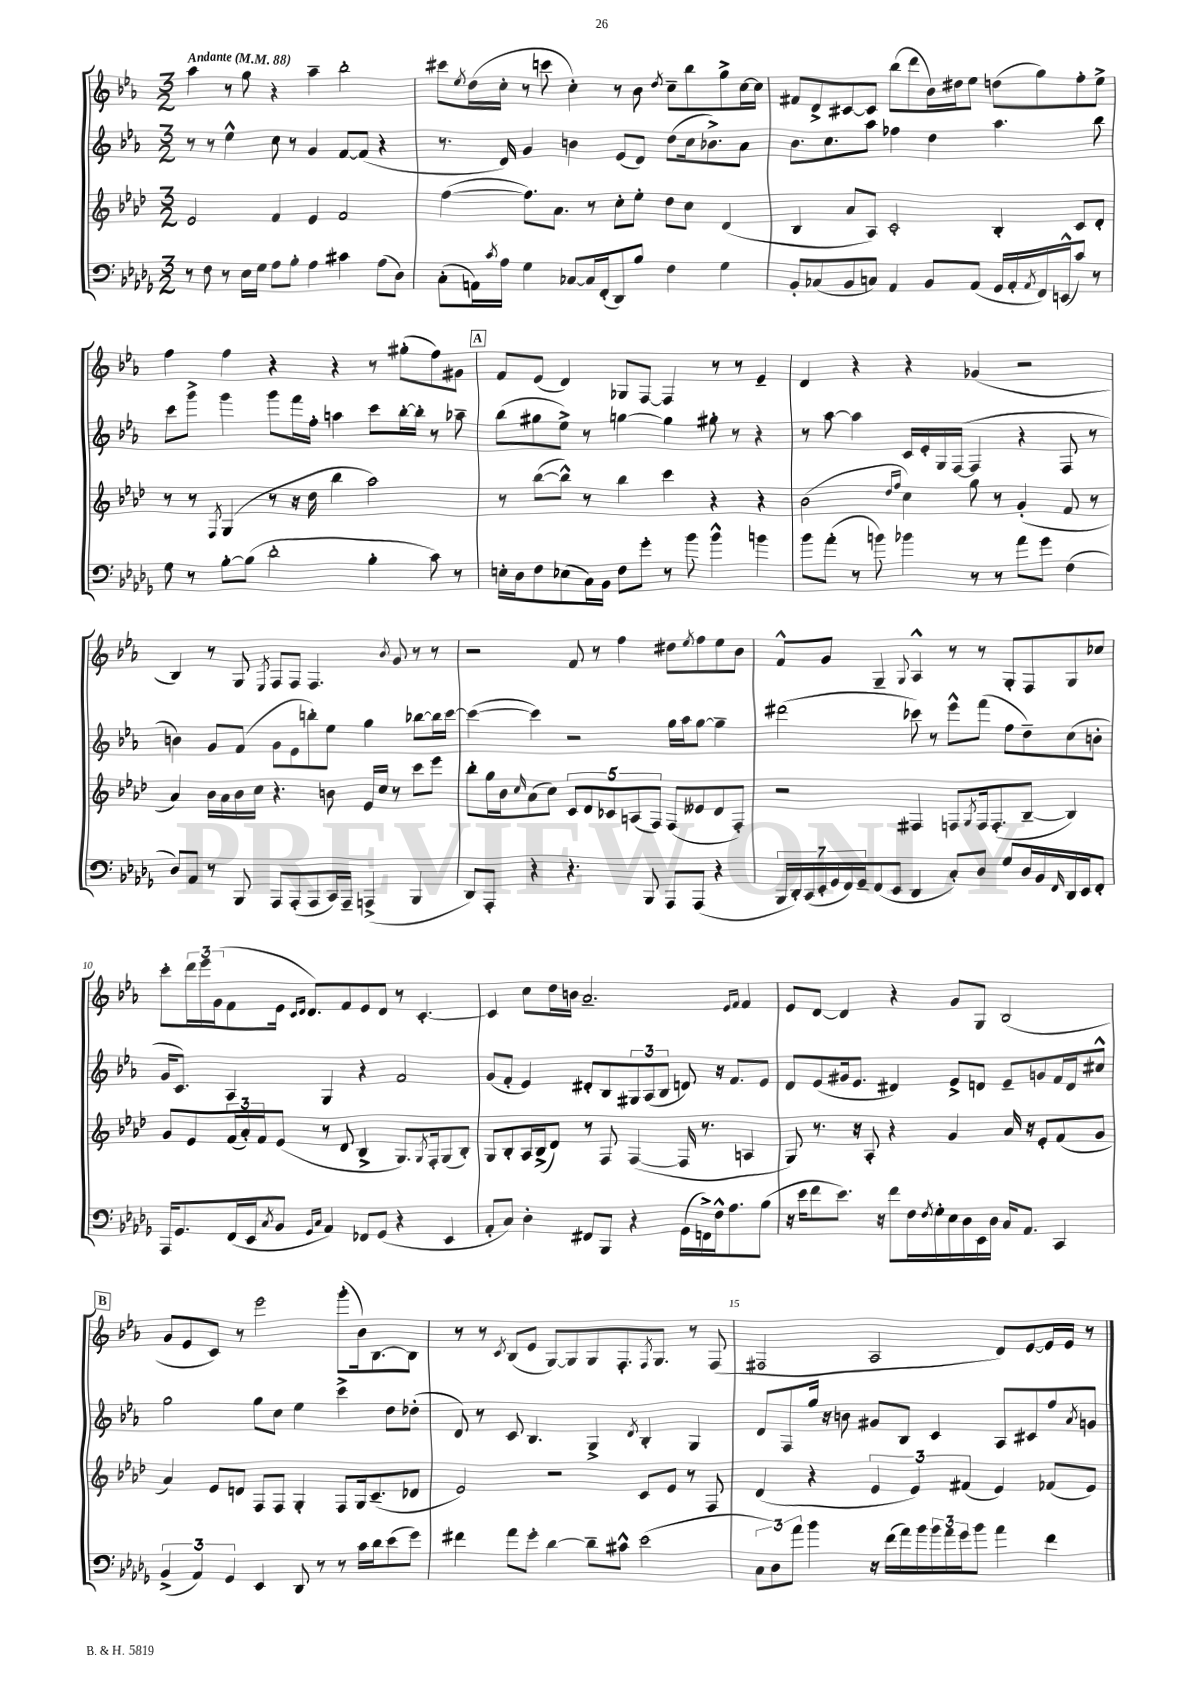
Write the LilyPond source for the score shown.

<<
\new StaffGroup <<
\new Staff = "s0" {
    \clef treble \key ees \major \numericTimeSignature \time 3/2 \tempo "Andante" 4 = 88
    aes''4 r8 g''8 r4 aes''4-- bes''2-. |
    cis'''8 \acciaccatura { ees''8 } d''16( c''16-. r8 c'''8 c''4-.) r8 bes'8 \acciaccatura { d''8 } c''8-- bes''8 g''8-> c''16~ c''16 |
    fis'8 d'8-> cis'8~ cis'8 bes''8( d'''8 bes'16) dis''16 ees''8 d''8( g''8) f''8-. ees''8-> |
    f''4 f''4 r4 r4 r8 gis''8-.( f''8) gis'8 |
    \mark \markup { \box "A" } f'8 ees'8( d'4) ges8 f8~ f4 r8 r8 ees'4-- |
    d'4 r4 r4 ges'4( r2 |
    bes4) r8 g8 \acciaccatura { ees8 } f8 f8 f4. \acciaccatura { bes'8 } g'8 r8 r8 |
    r2 f'8 r8 f''4 dis''8 \acciaccatura { ees''8 } f''8 ees''8 bes'8 |
    f'8-^ g'8 g4-- \appoggiatura { g8 } aes4-^ r8 r8 g8-. f8 g8 ces''8 |
    c'''8-. \tuplet 3/2 { d'''16 ees'''16 g'16( } f'8 ees'16 \grace { c'16 d'16 } d'8.) f'8 ees'8 d'8 r8 c'4.~-. |
    c'4 c''8 d''16 b'16 aes'2.-- \grace { ees'16 f'16 } f'4 |
    ees'8 d'8~ d'4 r4 g'8 g8 bes2( |
    \mark \markup { \box "B" } g'8 ees'8 c'8) r8 ees'''2 g'''8-.( bes'16) bes8.~ bes8 |
    r8 r8 \acciaccatura { c'8 } bes8( ees'8 g8~) g8 g8 f8.-. \acciaccatura { f8 } g8. r8 f8( |
    fis2 aes2 d'8) ees'8~ ees'16 ees'16 r8 \bar "|." |
}
\new Staff = "s1" {
    \clef treble \key ees \major \numericTimeSignature \time 3/2
    r8 r8 ees''4-^ c''8 r8 g'4 f'8~ f'8( r4 |
    r8. d'16) g'4 b'4 ees'8( d'8) d''8( c''16 bes'8.->) aes'8 |
    bes'8. c''8. aes''8 fes''4 d''4 aes''4. bes''8 |
    c'''8 g'''8-> g'''4 g'''8 f'''16 f''16-. a''4 c'''8 bes''16~-. bes''16-. r8 aes''8-- |
    \mark \markup { \box "A" } bes''8( gis''8 ees''8->) r8 g''4~ g''4 gis''8-. r8 r4 |
    r8 aes''8~ aes''4 c'16 ees'16-. g16 f16~( f4 r4 f8 r8 |
    b'4) g'8 f'8( g'8 ees'8 b''8-.) ees''8 g''4 bes''8~ bes''16 c'''16~ |
    c'''4~( c'''4) r2 g''16 aes''16 g''8~ g''4-- |
    dis'''2( ces'''8) r8 ees'''8-^ f'''8( f''8 d''8--) c''8( b'8-. |
    g'16 c'8.) aes4 g4 r4 f'2 |
    g'8( f'8-. ees'4) dis'8-. bes8 \tuplet 3/2 { gis8 aes8( bes8 } d'8) r16 f'8. ees'8 |
    d'8 ees'8( gis'16 ees'8. dis'4) ees'8-> d'8 ees'8-- g'8 f'16 d'16 cis''8-^ |
    \mark \markup { \box "B" } g''2 g''8 c''8 ees''4 c'''4-> d''8 des''8-.( |
    d'8) r8 c'8 bes4. g4-> \acciaccatura { d'8 } bes4-. g4 |
    d'8 f8 g''16 r16 b'8 gis'8 bes8 c'4 aes8 cis'8 f''8 \acciaccatura { aes'8 } g'8 \bar "|." |
}
\new Staff = "s2" {
    \clef treble \key aes \major \numericTimeSignature \time 3/2
    ees'2 f'4 ees'4 f'2 |
    f''4~( f''8.) aes'8. r8 c''8-. ees''8-. des''8 c''8 des'4( |
    bes4 aes'8 aes8) c'2-. bes4-. c'8 des'8-. |
    r8 r8 \acciaccatura { f8 } g4( r8 r16 des''16 bes''4 aes''2) |
    \mark \markup { \box "A" } r8 bes''8~( bes''8-^) r8 bes''4 c'''4 r4 r4 |
    bes'2( \grace { des''16 f''16 } c''4) g''8 r8 g'4-.( f'8 r8 |
    aes'4) bes'16 aes'16 bes'16 c''16 r4. b'8 ees'16 c''16 r8 c'''8 ees'''8 |
    bes''8-. g''16 bes'16 \grace { c''16 } aes'8( c''8) \tuplet 5/4 { c'8 des'8 ces'8 a8( f8) } f8( eeses'8 des'8 f8-.) |
    r2 fis4 f8 \acciaccatura { g8 } f16 f8.-.( bes8~-- bes4) |
    g'8 ees'8 \tuplet 3/2 { f'16( aes'16-.) f'16 } ees'8( r8 des'8 bes4-> g8.) \acciaccatura { g8 } f16-. g8( bes8-.) |
    g8 bes8-. aes16 bes16->( des'8) r8 f8 f4~( f16 r8. a4 |
    g8) r8. r16 aes8-. r4 g'4 aes'16 r16 ees'8-. f'8( g'8 |
    \mark \markup { \box "B" } aes'4) ees'8 d'8 f8 f8 g4-. f8 g16 c'8.--( des'8 |
    ees'2) r2 c'8 ees'8 r8 f8 |
    des'4( r4 \tuplet 3/2 { ees'4 ees'4) fis'4( } ees'4) fes'8( ees'8) \bar "|." |
}
\new Staff = "s3" {
    \clef bass \key des \major \numericTimeSignature \time 3/2
    r8 f8 r8 ees16 ges16 aes8 bes8-. aes4 cis'4 aes8( des8) |
    c8-.( a,16) \acciaccatura { c'8 } aes16 ges4 ces8~ ces16 f,16-.( des,8) bes8 f4 ges4 |
    bes,8-. ces8( bes,8 c8) aes,4 bes,8 aes,8( ges,16 aes,16-. \acciaccatura { aes,8 } f,16) e,16-^( c'8) r8 |
    ges8 r8 bes8~-. bes8( des'2-. bes4-. c'8) r8 |
    \mark \markup { \box "A" } e16-. des16 f8 ees8( c16) bes,16 f8 ges'8-. r8 bes'8 bes'4-^ b'4 |
    bes'8 aes'8-.( r8 b'8) bes'4 r8 r8 aes'8 ges'8 f4( |
    des8) aes,8 r8 bes,,8 aes,,8 aes,,8-.( aes,,8 c,16) aes,,16-- a,,4->( bes,,4 |
    des,8) aes,,8-. r4 r4. bes,,8 aes,,8 aes,,8( r4 |
    \tuplet 7/4 { bes,,16 des,16-.) c,16( ees,16-. ges,16 f,16) ges,16-- } f,8( ees,8 des,4 c8-.) des8 ges8 des16 bes,16 \grace { f,16 } des,16 ees,16 f,8-. |
    aes,,16 ges,8. f,16( ees,16 \acciaccatura { c8 } bes,8 \grace { ges,16 c16 } aes,4) fes,8 ges,8( r4 ees,4 |
    aes,8-. c8) des4-. fis,8 bes,,8 r4 ges,16( f,16->) f16-^ aes8. bes8( |
    r16 ees'16 f'8 ees'8.) r16 f'8 f16 \acciaccatura { f8 } ges16-. ees16 des16 ees,16 des16 c16 aes,8. c,4 |
    \mark \markup { \box "B" } \tuplet 3/2 { bes,4->( aes,4) ges,4 } ees,4 des,8 r8 r8 c'16 des'16 ees'8( ges'8) |
    fis'4 aes'8 ges'8-. des'4~ des'8-- cis'8-^ ees'2( |
    \tuplet 3/2 { c8 des8) aes'8 } bes'4 r16 f'16( aes'16) bes'16 \tuplet 3/2 { bes'16 aes'16 ges'16 } bes'8 aes'4 f'4 \bar "|." |
}
>>
>>
\layout { \context { \Score \override BarNumber.break-visibility = ##(#f #t #t) barNumberVisibility = #(every-nth-bar-number-visible 5) } }
